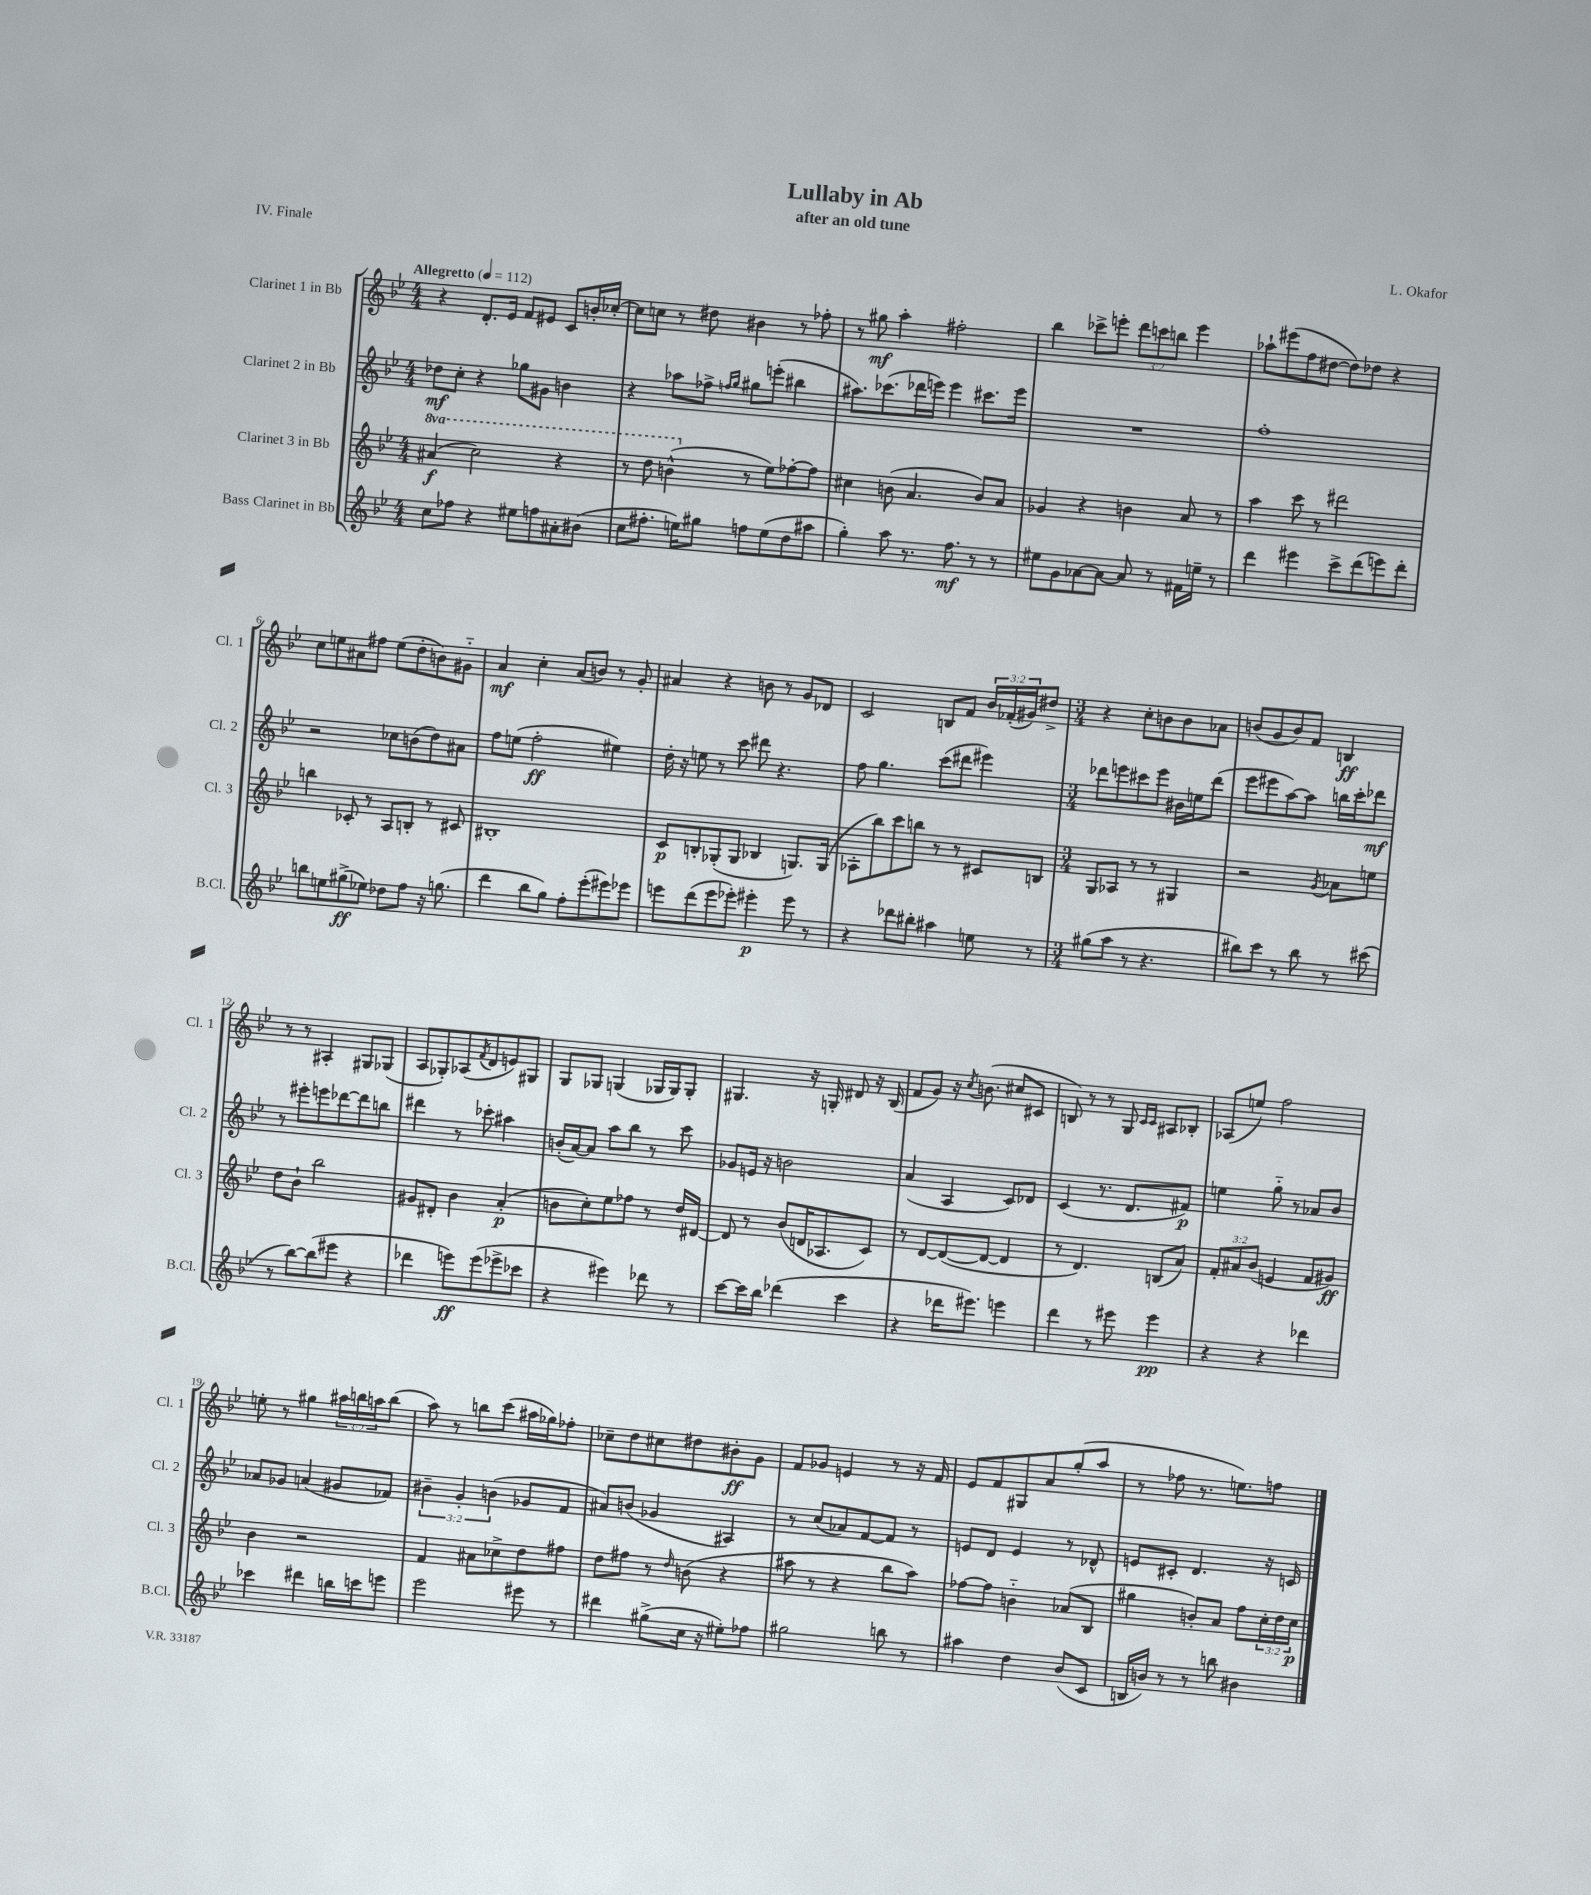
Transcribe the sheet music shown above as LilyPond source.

\header { title = "Lullaby in Ab" composer = "L. Okafor" subtitle = "after an old tune" piece = "IV. Finale" }
<<
\new StaffGroup <<
\new Staff = "s0" \with { instrumentName = "Clarinet 1 in Bb" shortInstrumentName = "Cl. 1" } {
    \clef treble \key bes \major \numericTimeSignature \time 4/4 \override Staff.TupletNumber.text = #tuplet-number::calc-fraction-text \tempo "Allegretto" 4 = 112
    r4 d'8.-. ees'16 f'8 eis'8 c'8 b'16-. ces''16~-. |
    ces''8 c''8 r8 dis''8 bis'4 r8 fes''8-. |
    r8 gis''8\mf a''4-. fis''2-. |
    bes''4 ces'''8-> e'''8-. \tuplet 3/2 { d'''8 c'''8 b''8 } e'''4 |
    aes''8-! eis'''8( f''8 dis''8~ dis''8) des''8 r4 |
    c''8 e''8 ais'8 fis''8 e''8( d''8-. b'8) gis'8-_ |
    a'4\mf c''4-. a'8( b'8) r8 g'8-. |
    ais'4 r4 b'8 r8 g'8 des'8 |
    c'2 b8 f'8 \tuplet 3/2 { bes'16 fes'16-.( gis'16) } dis''8-> |
    \numericTimeSignature \time 3/4 r4 c''8-. b'8 b'8 aes'8 |
    b'8( g'8 b'8) f'8 b4\ff |
    r8 r8 ais4-. gis8 ges8( |
    a8 ges8-.) aes8( \acciaccatura { f'8 } d'8 e'8) gis8 |
    g8 ges8 g4( ges16 ges16) ges8-. |
    gis4. r16 g16-. dis'8 r16 bes16( |
    f'8 g'8) r16 \acciaccatura { c''8 } b'8.( cis''8 cis'8 |
    b8) r8 r8 g8 \grace { c'16 c'16 } ais8 bes8-. |
    aes8( e''8) f''2 |
    e''8-. r8 gis''4 \tuplet 3/2 { ais''16 b''16 a''16 } b''8( |
    a''8) r8 b''8 c'''8( ais''16 ges''16) fes''8-. |
    ces''8-- d''8 cis''8 dis''8 bis'8-.\ff g'8 |
    f'8 ges'8 e'4 r8 r16 f'16 |
    ees'8 f'8 gis8 a'8 g''8-.( a''8 |
    r8 fes''8 r8. e''8.) f''8 \bar "|." |
}
\new Staff = "s1" \with { instrumentName = "Clarinet 2 in Bb" shortInstrumentName = "Cl. 2" } {
    \clef treble \key bes \major \numericTimeSignature \time 4/4 \override Staff.TupletNumber.text = #tuplet-number::calc-fraction-text
    des''8\mf c''8-. r4 ges''8 gis'8 b'4 |
    r4 aes''8 fes''8-> \grace { f''16 g''16 } gis''8 e'''8-.( bis''4 |
    ais''8.) ces'''8.( des'''16 e'''16) e'''4 cis'''8. e'''16 |
    R1 |
    f''1-. |
    r2 ces''8 b'8( d''8) ais'8 |
    f''8 e''8( f''2-.\ff eis''4) |
    d''16-. r16 e''8 r8 c'''8 dis'''8 r4. |
    f''8 g''4. c'''8( dis'''8 eis'''4) |
    \numericTimeSignature \time 3/4 des'''8 e'''8 cis'''8 e'''8 bis'16 e''16 des'''8( |
    ees'''8 eis'''8 a''8~) a''8 b''16 c'''16-. des'''8\mf |
    r8 eis'''8-. e'''8 des'''8~ des'''8 b''8 |
    dis'''4 r8 ces'''8-. ais''4 |
    b'16-.( a'16~) a'8 a''8 bes''8 r8 c'''8 |
    ges'8 e'16 r16 b'2 |
    a'4( a4 c'8) des'8 |
    c'4( r8. d'8. fis'8\p) |
    e''4 g''8-_ r8 aes'8 bes'8 |
    aes'8 ges'8 a'4( gis'8 fes'8) |
    \tuplet 3/2 { bis'4-- g'4-. b'4( } ges'8 f'8 |
    ais'8) b'8( ges'4 ais4) |
    r8 c''8( aes'8) f'8~ f'8 r8 |
    e'8 d'8 e'4 r8 des'8-^ |
    e'8 cis'8-. d'4. r16 c'16 \bar "|." |
}
\new Staff = "s2" \with { instrumentName = "Clarinet 3 in Bb" shortInstrumentName = "Cl. 3" } {
    \clef treble \key bes \major \numericTimeSignature \time 4/4 \override Staff.TupletNumber.text = #tuplet-number::calc-fraction-text \set Staff.ottavationMarkups = #ottavation-simple-ordinals
    \ottava #1 ais''4\f( c'''2) r4 |
    r8 d'''8 b''4-^( \ottava #0 r8 ees''8) fes''8~-. fes''8 |
    cis''4 b'8( a'4. b'8) a'8 |
    ges'4 r4 b'4 a'8 r8 |
    a''4 c'''8 r8 dis'''2 |
    b''4 ces'8-. r8 a8 b8-. r8 cis'8 |
    bis1-. |
    c'8\p b8-. ges8-.( ges8 bes4 g8.) g16( |
    aes8-. bes''8) c'''8 b''8 r8 r8 cis'8 b8 |
    \numericTimeSignature \time 3/4 g8 aes8 r8 r8 gis4 |
    r2 \acciaccatura { g'8 } aes'8 e''8 |
    d''8 bes'8-! bes''2 |
    gis'8 dis'8-. bes'4 a'4-.\p( |
    b'8 c''8-.) ees''8 fes''8 r8 d''16 dis'16~ |
    dis'8 r8 bes'8( d'16 aes8. c'8) |
    r8 d'8~ d'8~( d'8~ d'4 |
    r8 d'4.) b8( a'8) |
    \tuplet 3/2 { f'8-. ais'8 bes'8( } e'4 f'8 gis'8\ff) |
    bes'4 r2 |
    f'4 ais'8 ces''8-> d''8 fis''8 |
    d''8 fis''8 r8 \grace { d''16 } b'8( r4 |
    ais''8 r8 r4 bes''8 ais''8) |
    fes''8~ fes''8 b'4-_ aes'8( bes8 |
    gis''4 b'8-.) a'8 f''8 \tuplet 3/2 { c''16-. d''16 c''16\p } \bar "|." |
}
\new Staff = "s3" \with { instrumentName = "Bass Clarinet in Bb" shortInstrumentName = "B.Cl." } {
    \clef treble \key bes \major \numericTimeSignature \time 4/4
    c''8 fes''8 r4 eis''8 f''8 ais'8-. bis'8( |
    c''8 fis''8.-. e''16) gis''8 f''8 e''8( d''8 ais''8 |
    g''4-.) a''8 r8. f''8.\mf r8 r8 |
    eis''8 g'8 aes'8~ aes'8~ aes'8 r8 fis'16 e''16-- r8 |
    d'''4 eis'''4 c'''8-> d'''8( e'''8) d'''8-. |
    b''8 e''8 gis''8->\ff( ees''8) des''8 f''8 r16 g''8.( |
    d'''4 bes''8 g''8) f''8-. ees'''8-.( eis'''8) ees'''8 |
    e'''8 d'''8( e'''8 ees'''8-.) eis'''4-.\p eis'''8 r8 |
    r4 des'''8 bis''8-. ais''4 e''8 r8 |
    \numericTimeSignature \time 3/4 gis''8( a''8 r8 r4. |
    bis''8) c'''8 r8 bis''8 r8 cis'''8( |
    r8 bes''8~) bes''8( eis'''8 r4 |
    des'''4 e'''8\ff) e'''8( ees'''8-> ces'''8 |
    r4 eis'''4) des'''8 r8 |
    c'''8~ c'''16 bes''16 des'''4( c'''4 |
    r4 des'''16 eis'''8.) e'''4 |
    d'''4 r8 eis'''8 eis'''4\pp |
    r4 r4 des'''4 |
    ces'''4 dis'''4 b''16 c'''16 e'''8 |
    ees'''2 eis'''8 r8 |
    dis'''4 gis''8->( c''16 r16 eis''8-.) fes''8 |
    gis''2 b''8 r8 |
    ais''4 d''4 bes'8( c'8 |
    b16 b'16) r8 r8 b''8 bis'4 \bar "|." |
}
>>
>>
